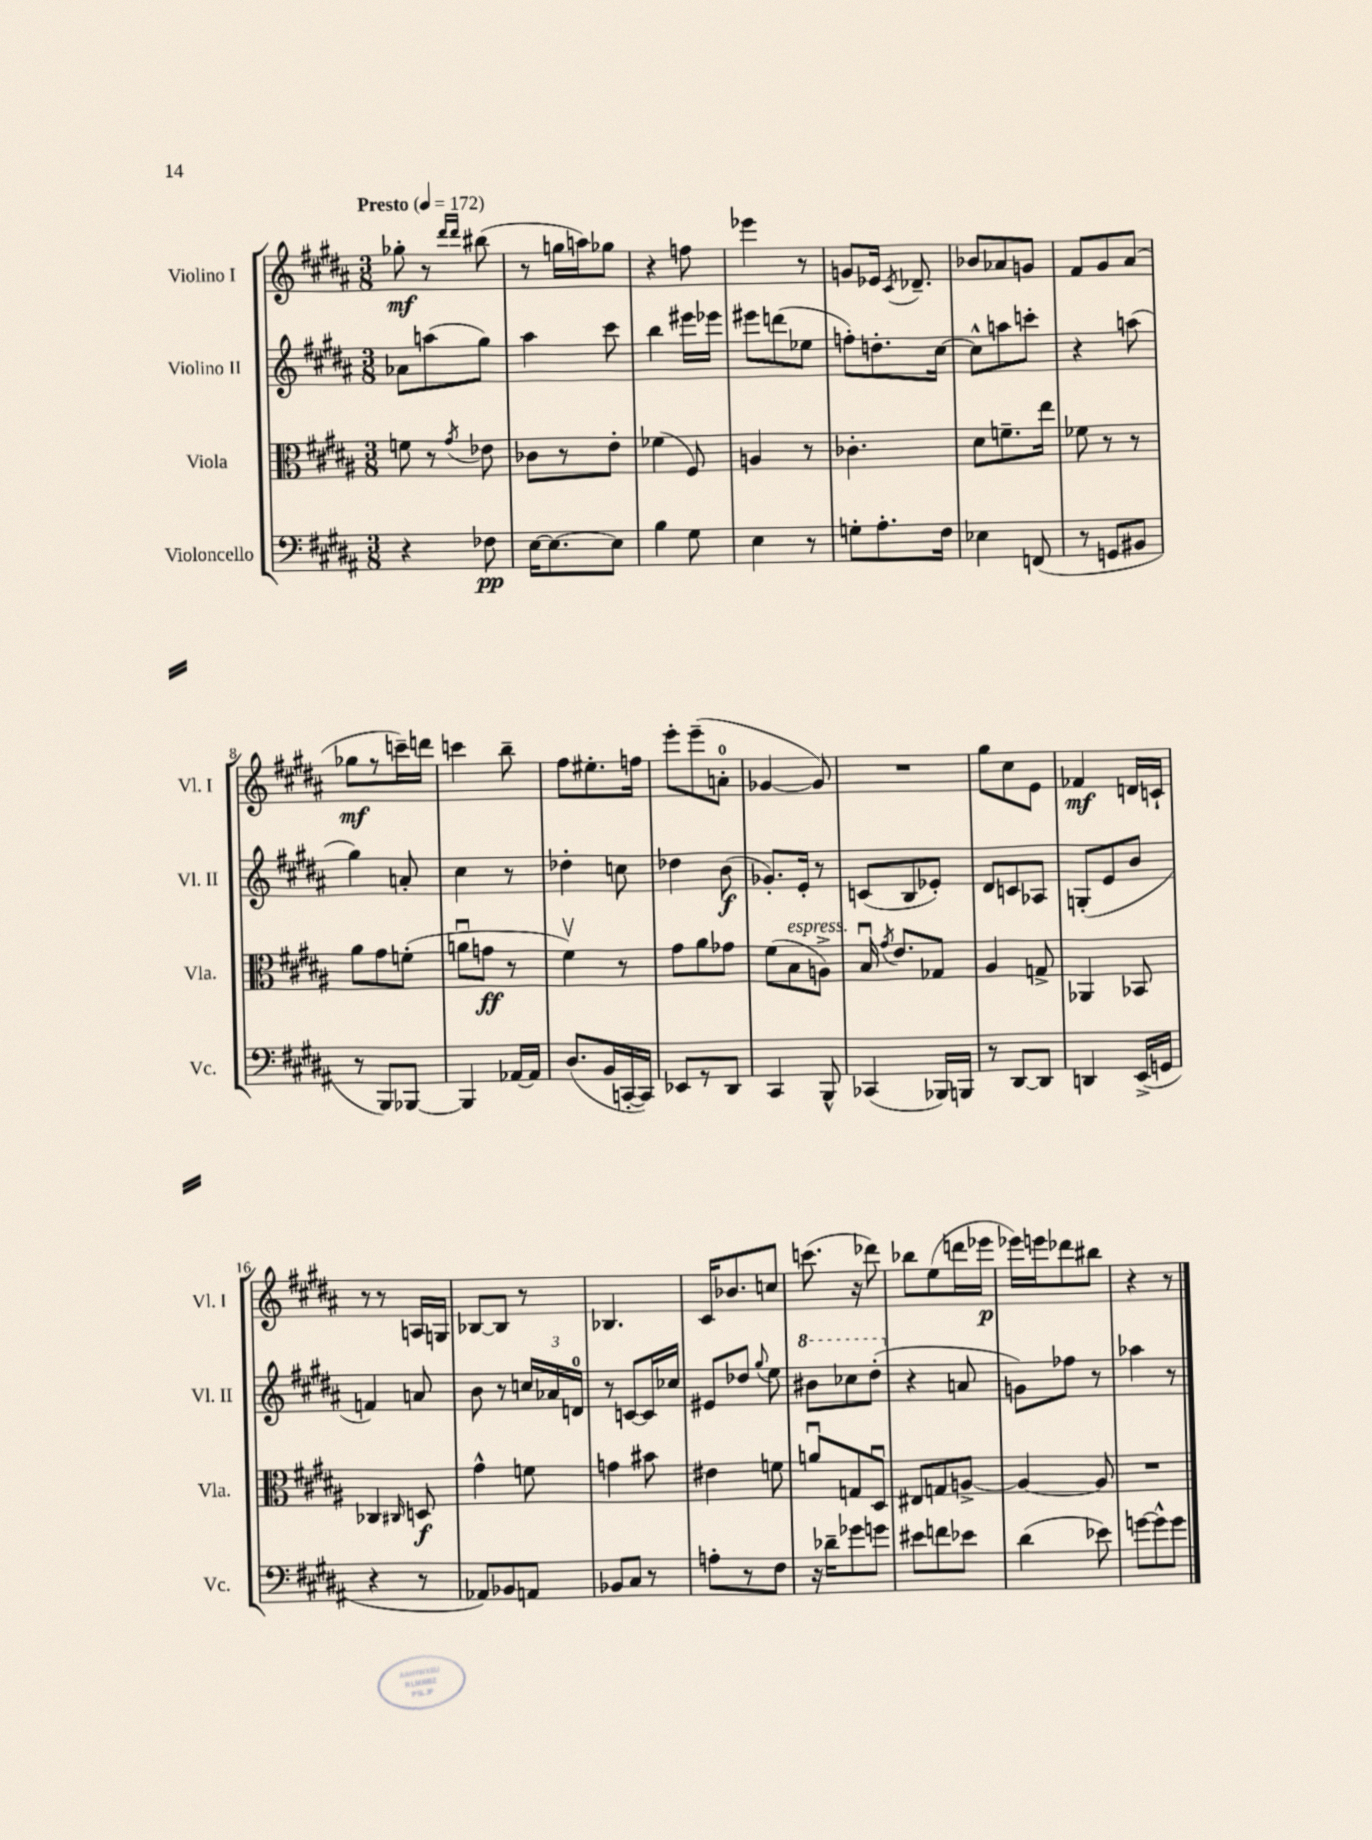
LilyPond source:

<<
\new StaffGroup <<
\new Staff = "s0" \with { instrumentName = "Violino I" shortInstrumentName = "Vl. I" } {
    \clef treble \key b \major \numericTimeSignature \time 3/8 \tempo "Presto" 4 = 172
    \autoBeamOff ges''8-.\mf r8 \grace { dis'''16[ dis'''16] } bis''8( |
    r8 g''16[ a''16) ges''8] |
    r4 f''8 |
    ees'''4 r8 |
    g'8[ ees'16] \acciaccatura { cis'8 } des'8.-- |
    bes'8[ aes'8 g'8] |
    fis'8[ gis'8 ais'8]( |
    ges''8[\mf r8 c'''16--) d'''16] |
    c'''4 b''8-- |
    fis''8[ eis''8.-. f''16] |
    e'''8[-. e'''8--( a'8]-0-. |
    ges'4~ ges'8) |
    R4. |
    gis''8[ cis''8 e'8] |
    fes'4\mf d'16[ c'16]-! |
    r8 r8 a16[ g16] |
    bes8[~ bes8] r8 |
    bes4. |
    cis'16[ bes'8. c''8] |
    c'''8.( r16 des'''8) |
    bes''8[ e''8( d'''16 ees'''16]\p |
    ees'''16[) e'''16 des'''8 bis''8] |
    r4 r8 \bar "|." |
}
\new Staff = "s1" \with { instrumentName = "Violino II" shortInstrumentName = "Vl. II" } {
    \clef treble \key b \major \numericTimeSignature \time 3/8
    \autoBeamOff aes'8[ a''8( gis''8]) |
    ais''4 cis'''8 |
    b''4 eis'''16[ ees'''16] |
    eis'''8[ d'''8( ees''8] |
    f''8[-.) d''8.-. cis''16]~ |
    cis''8[-^ a''8 c'''8]-. |
    r4 a''8( |
    gis''4) a'8-. |
    cis''4 r8 |
    des''4-. c''8 |
    des''4 b'8\f( |
    ges'8.[-.) e'16]-. r8 |
    c'8[( b8 ees'8]-.) |
    dis'8[ c'8 aes8] |
    g8[-.( e'8 b'8] |
    f'4) a'8 |
    b'8 r8 \tuplet 3/2 { c''16[ aes'16 d'16]-0 } |
    r8 c'8[~ c'16 ces''16] |
    eis'8[ des''8] \appoggiatura { gis''8 } e''8 |
    \ottava #1 bis''8[ ces'''8 dis'''8]-.( \ottava #0 |
    r4 a'8 |
    g'8[) fes''8] r8 |
    aes''4 r8 \bar "|." |
}
\new Staff = "s2" \with { instrumentName = "Viola" shortInstrumentName = "Vla." } {
    \clef alto \key b \major \numericTimeSignature \time 3/8
    \autoBeamOff f'8 r8 \acciaccatura { gis'8 } ees'8 |
    ces'8[ r8 e'8]-. |
    fes'4( fis8) |
    a4 r8 |
    ces'4.-. |
    dis'8[ f'8.-- e''16] |
    fes'8 r8 r8 |
    ais'8[ gis'8 f'8]-.( |
    a'8[\downbow g'8]\ff r8 |
    fis'4\upbow) r8 |
    gis'8[ ais'8 ges'8] |
    fis'8[( b8^\markup { \italic "espress." } a8]->) |
    b16\downbow \acciaccatura { gis'8 } e'8.[ ges8] |
    ais4 g8-> |
    aes,4 bes,8 |
    ces4 \grace { cis16 } d8\f |
    gis'4-^ f'8 |
    g'4 bis'8 |
    eis'4 f'8 |
    a'8[\downbow g8 dis8]\downbow |
    eis8[ g8 a8]~-> |
    a4~ a8 |
    R4. \bar "|." |
}
\new Staff = "s3" \with { instrumentName = "Violoncello" shortInstrumentName = "Vc." } {
    \clef bass \key b \major \numericTimeSignature \time 3/8
    \autoBeamOff r4 fes8\pp |
    e16[~ e8.~ e8] |
    b4 gis8 |
    e4 r8 |
    g8[-. ais8.-. fis16] |
    ees4 f,8( |
    r8 g,8[ bis,8] |
    r8 b,,8[) bes,,8]~ |
    bes,,4 aes,16[~ aes,16] |
    dis8.[( b,16 c,16~-. c,16]) |
    ees,8[ r8 dis,8] |
    cis,4 b,,8-^ |
    ces,4( bes,,16[) b,,16] |
    r8 dis,8[~ dis,8] |
    d,4 e,16[->( g,16] |
    r4 r8 |
    aes,8[) bes,8 a,8] |
    bes,8[ cis8] r8 |
    a8[-. r8 fis8] |
    r16 des'16[-- ges'8 g'8] |
    eis'8[ f'8 ees'8] |
    dis'4( ees'8) |
    g'8[~ g'8-^ g'8] \bar "|." |
}
>>
>>
